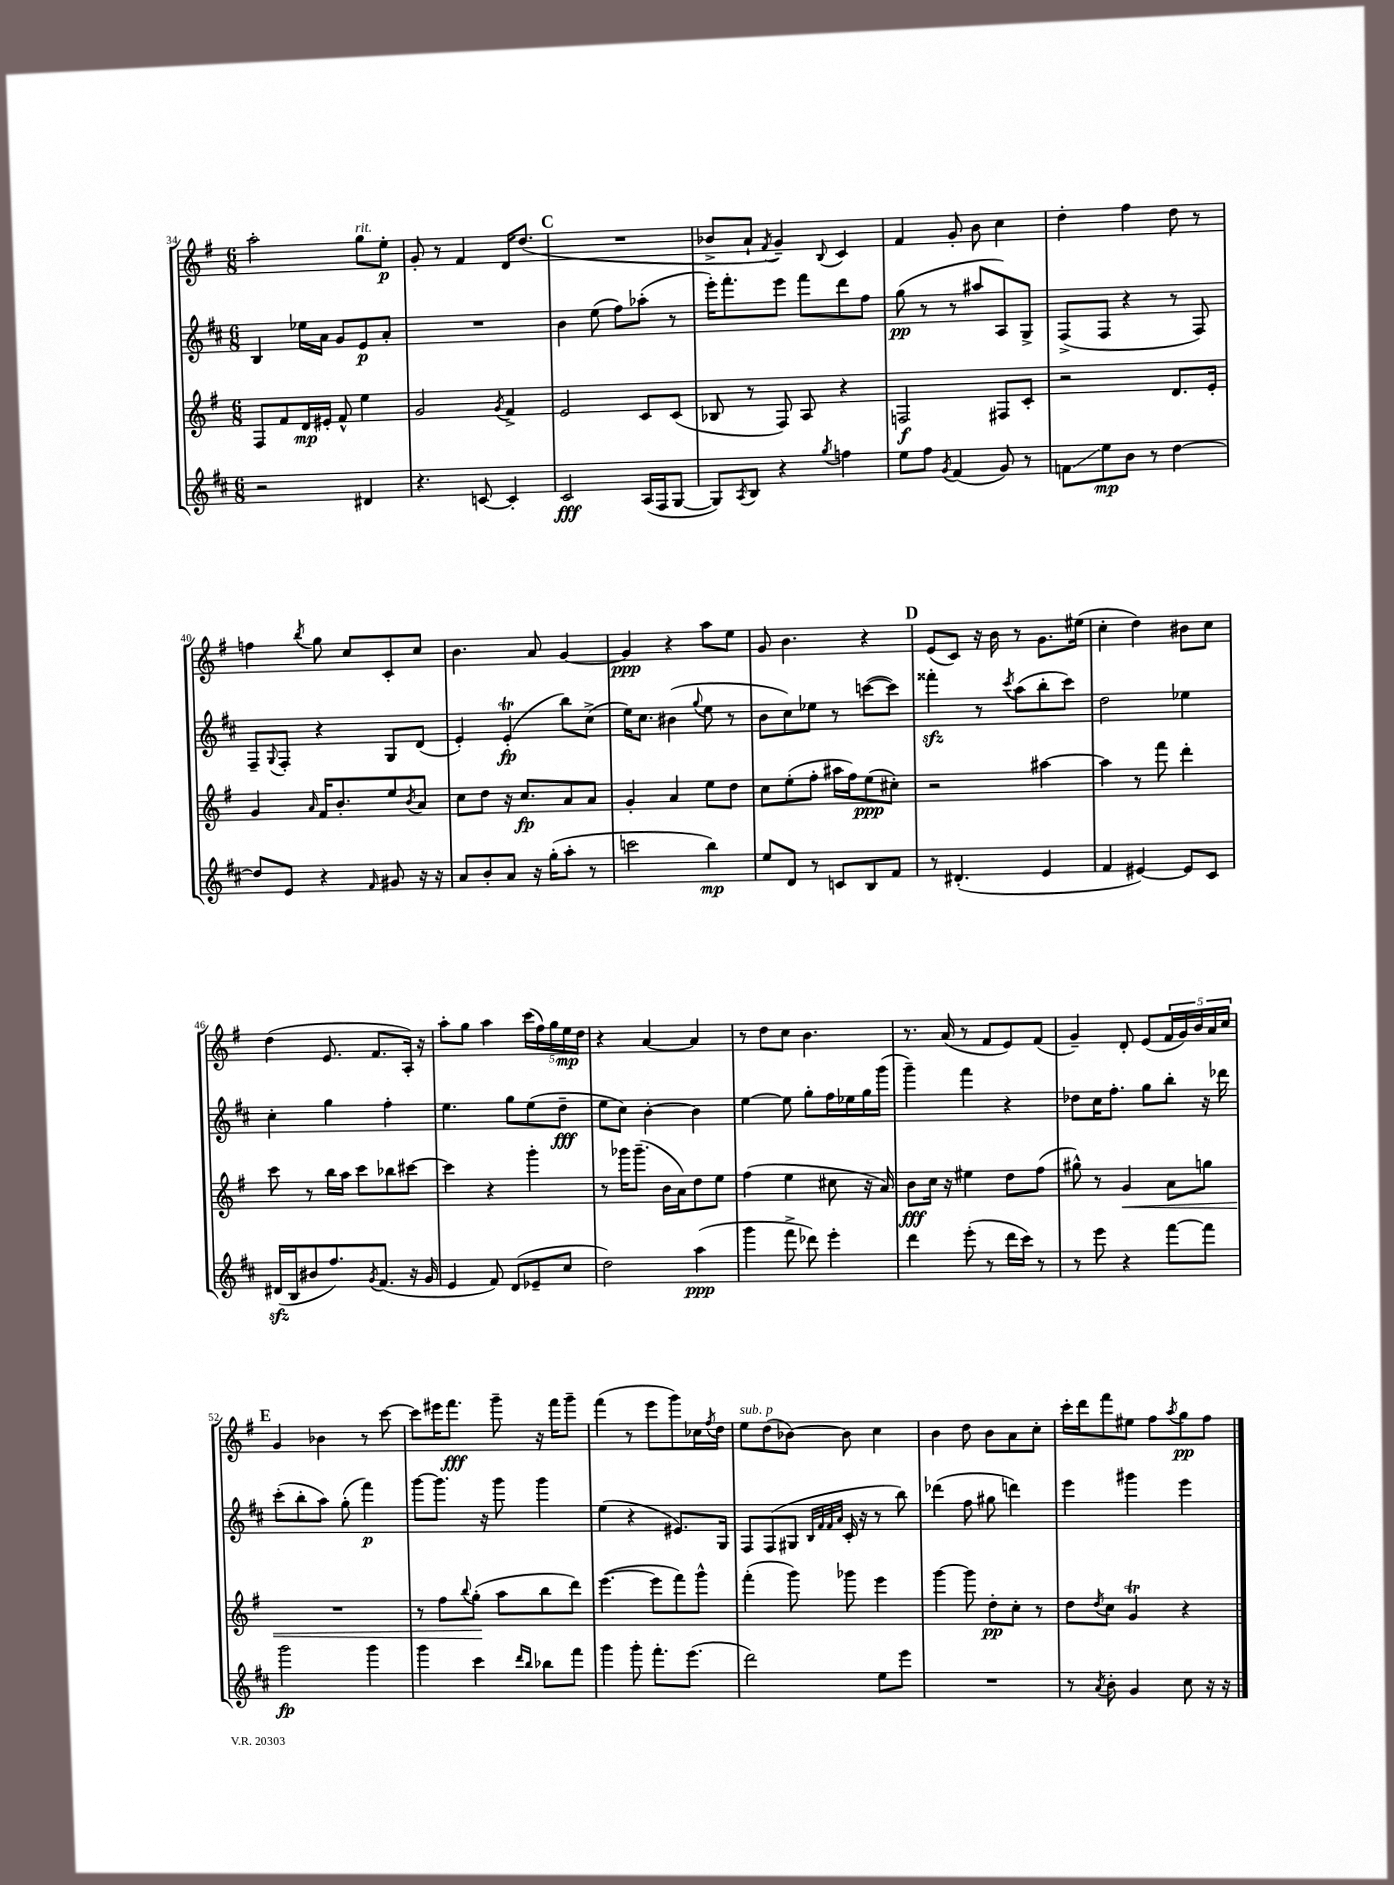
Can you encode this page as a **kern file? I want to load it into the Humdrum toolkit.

**kern	**kern	**kern	**kern
*staff4	*staff3	*staff2	*staff1
*clefG2	*clefG2	*clefG2	*clefG2
*k[f#c#]	*k[f#]	*k[f#c#]	*k[f#]
*M6/8	*M6/8	*M6/8	*M6/8
2r	8F#	4B	2aa'
.	8f#	.	.
.	16d	16ee-	.
.	16e#'	16a	.
.	8f#^^	8g	.
4d#	4ee	8e	8gg
.	.	8a'	8ee'
=	=	=	=
4.r	2g	2.r	8g'
.	.	.	8r
.	.	.	4f#
[8c	.	.	.
.	8qg	.	.
4c']	4f#^	.	16d
.	.	.	(8.dd
=	=	=	=
2c#	2e	4b	2.r
.	.	(8ee	.
.	.	8ff#)	.
(16A	8c	(8aa-'	.
16F#	.	.	.
[8G	(8c	8r	.
=	=	=	=
8G])	8B-	16eee')	8b-^
.	.	8.fff#'	.
8qA	.	.	.
8B	8r	.	8a`
.	.	.	8qf#
4r	8F#)	8eee	4g~)
.	8A	8fff#	.
8qgg	.	.	8qqB
4ff	4r	8ddd	4c
.	.	8ff#	.
=	=	=	=
8ee	2F	(8gg	4f#
8ff#	.	8r	.
8qg	.	.	.
(4f#	.	8r	8g'
.	.	8aa#	8b
8g)	8F#	8A)	4cc
8r	8c'	8G^	.
=	=	=	=
8f	2r	(8F#^	4dd'
8ee	.	8F#	.
8b	.	4r	4ff#
8r	.	.	.
[4dd	8.d	8r	8dd
.	.	8F#)	8r
.	16e'	.	.
=	=	=	=
8dd]	4g	8F#~	4ff
.	.	8qqG	.
8e	.	8F#'	.
.	16qqa	.	8qbb
4r	16f#	4r	8gg
.	8.b'	.	.
.	.	.	8cc
16qqf#	.	.	.
8g#	8ee	8G	8c'
.	8qb	.	.
16r	8a	(8d	8cc
16r	.	.	.
=	=	=	=
8a	8cc	4e')	4.b
8b'	8dd	.	.
8a	16r	(4e'	.
.	8.cc	.	.
16r	.	.	8a
(16gg'	.	.	.
8aa'	8a	8bb)	[4g
8r	8a	(8cc#^	.
=	=	=	=
2ccc	4g'	16ee)	4g]
.	.	8.cc#	.
.	4a	(4b#	4r
.	.	8qqgg	.
4bb)	8ee	8ee	8aa
.	8dd	8r	8ee
=	=	=	=
8ee	8cc	8b	8g
8d	(8ee'	8cc#)	4.b
8r	8ff#'	8ee-	.
8c	16aa#	8r	.
.	16ff#)	.	.
8B	(8ee	([8ccc	4r
8f#	8cc#')	8ccc])	.
=	=	=	=
8r	2r	4fff##'	(8e
(4.d#'	.	.	8c)
.	.	8r	16r
.	.	.	16b
.	.	8qccc#	.
.	.	(8aa	8r
4e	[4aa#	8bb'	8.g
.	.	8ccc#)	.
.	.	.	(16ee#
=	=	=	=
4f#	4aa#]	2dd	4cc'
[4e#)	8r	.	4dd)
.	8fff#	.	.
8e#]	4ddd'	4ee-	8b#
8c#	.	.	8cc
=	=	=	=
(16d#	8ccc	4cc#'	(4dd
16B	.	.	.
8b#	8r	.	.
8.ff#)	16bb	4gg	8.e
.	16aa	.	.
.	8ccc	.	.
8qg	.	.	.
(8.f#	.	.	8.f#
.	8bb-	4ff#'	.
16r	[8ccc#	.	16A')
16g	.	.	16r
=	=	=	=
4e	4ccc#]	4.ee	8aa'
.	.	.	8gg
8f#)	4r	.	4aa
(8d	.	8gg	.
8e-~	4ggg'	(8ee	(20ccc
.	.	.	20ff#)
.	.	.	20gg
8cc#	.	8dd~	.
.	.	.	20ee
.	.	.	20dd
=	=	=	=
2dd)	8r	8ee	4r
.	16ggg-	8cc#)	.
.	(8.ggg-~	.	.
.	.	[4b'	[4a
.	16b	.	.
.	16a)	.	.
(4aa	8dd	4b]	4a]
.	8ee	.	.
=	=	=	=
4ggg	(4ff#	[4ee	8r
.	.	.	8dd
8fff#^	4ee	8ee]	8cc
8ddd-)	.	8gg'	4.b
4eee'	8cc#	16ff#	.
.	.	16ee-	.
.	16r	16gg	.
.	16a)	(16ggg	.
=	=	=	=
4ddd	8b	4ggg~)	8.r
.	16cc	.	.
.	16r	.	(16a
(8eee'	4ee#	4fff#	8r
8r	.	.	8f#
16ddd	8dd	4r	8e)
16ccc#)	.	.	.
8r	(8ff#	.	(8f#
=	=	=	=
8r	8gg#^^)	8dd-	4g~)
8eee	8r	16cc#	.
.	.	8.ff#'	.
4r	4g	.	8d'
.	.	8gg	(8e
[8fff#	8a	8bb'	20f#
.	.	.	20g)
.	.	.	20b
8fff#]	8gg	16r	.
.	.	.	20a
.	.	16ddd-	.
.	.	.	20cc
=	=	=	=
2ggg	2.r	(8ccc#'	4g
.	.	8bb'	.
.	.	8aa)	4b-
.	.	(8gg'	.
4ggg	.	4fff#)	8r
.	.	.	[8ccc
=	=	=	=
4ggg	8r	[8ggg	8ccc]
.	8ff#	8.ggg]	16eee#
.	.	.	8.fff#
.	8qqbb	.	.
4ccc#	(8gg'	.	.
.	.	16r	.
.	8aa	8ggg	8ggg~
16qqddd	.	.	.
16qqbb	.	.	.
8bb-	8bb	4ggg	16r
.	.	.	16fff#
8fff#	8ddd)	.	8ggg~
=	=	=	=
4ggg	([4.eee	(4ee	(4fff#
8ggg'	.	4r	8r
8.fff#'	8eee]	.	8eee
.	8fff#)	8.e#)	8ggg)
(8.eee	.	.	.
.	8ggg^^	.	16cc-
.	.	.	8qff#
.	.	16G	16dd
=	=	=	=
2ddd)	(4fff#'	8F#	8ee
.	.	(8F#	(8dd
.	8ggg)	8G#	[8b-)
.	.	32qqB	.
.	.	32qqf#	.
.	.	32qqf#	.
.	.	32qqa	.
.	8ggg-	16c#'	8b-]
.	.	16r	.
8ee	4eee	8r	4cc
8eee	.	8bb)	.
=	=	=	=
2.r	[4ggg	(4ddd-	4b
.	8ggg]	8ff#	8dd
.	8dd'	8gg#	8b
.	8cc'	4ddd)	8a
.	8r	.	8cc'
=	=	=	=
8r	8dd	4eee	16ccc'
.	.	.	16ddd
8qa	8qdd	.	.
8b'	8cc	.	8fff#
4g	4g	4ggg#	8ee#
.	.	.	8ff#
.	.	.	8qaa
8cc#	4r	4eee	8gg
16r	.	.	8ff#
16r	.	.	.
==	==	==	==
*-	*-	*-	*-
